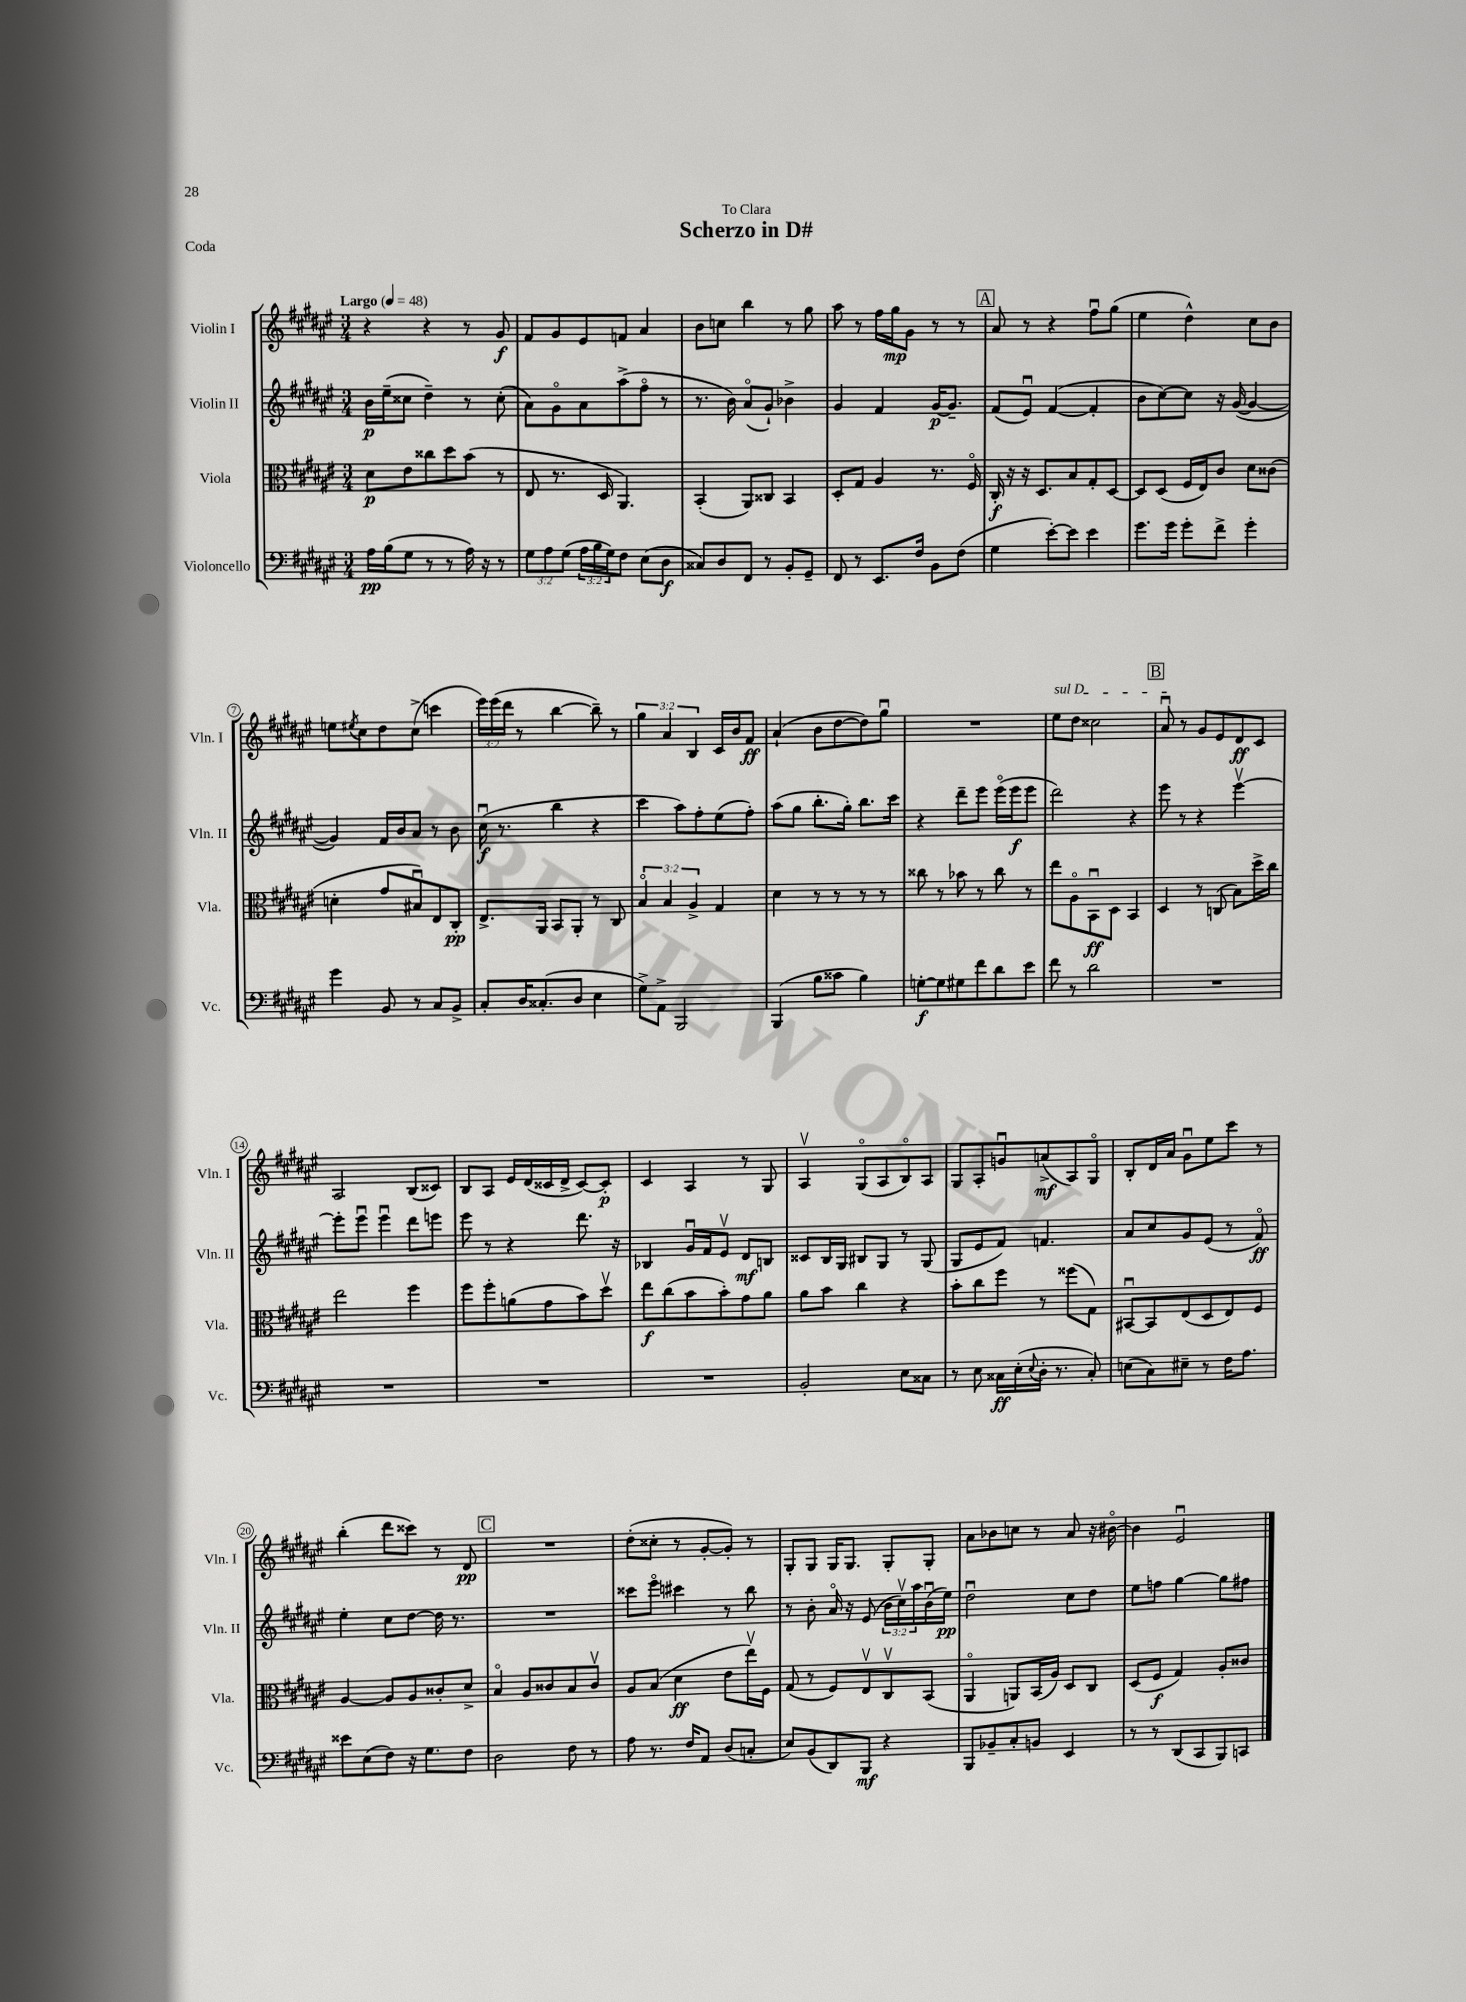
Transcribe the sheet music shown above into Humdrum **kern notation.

**kern	**kern	**kern	**kern
*staff4	*staff3	*staff2	*staff1
*clefF4	*clefC3	*clefG2	*clefG2
*k[f#c#g#d#a#e#]	*k[f#c#g#d#a#e#]	*k[f#c#g#d#a#e#]	*k[f#c#g#d#a#e#]
*M3/4	*M3/4	*M3/4	*M3/4
*MM48	*MM48	*MM48	*MM48
16A#	8d#	16b	4r
(16B	.	(16ee#~	.
8G#	8e#	8cc##	.
8r	8cc##	4dd#~)	4r
8r	8dd#	.	.
16A#)	(8b	8r	8r
16r	.	.	.
8r	8r	(8cc##'	8g#
=	=	=	=
12G#	8E#	8a#)	8f#
12A#	.	.	.
.	8.r	8g#o	8g#
(12G#	.	.	.
24A#	.	8a#	8e#
24B	.	.	.
.	16D#	.	.
24G#)	.	.	.
8F#	4.AA#)	(8aa#^	8f
(8E#	.	8ff#o	4a#
8D#	.	8r	.
=	=	=	=
8C##)	(4BB'	8.r	8b
8D#	.	.	8cc
.	.	16b)	.
8FF#	8AA#)	(8a#o	4bb
8r	8C##	8g#`)	.
8BB'	4BB	4b-^	8r
8GG#~	.	.	8gg#
=	=	=	=
8FF#	8D#'	4g#	8aa#
8r	8G#	.	8r
8.EE#	4A#	4f#	16ff#
.	.	.	16gg#
.	.	.	8g#
16F#	.	.	.
8BB	8.r	[16g#	8r
.	.	8.g#~]	.
(8F#	.	.	8r
.	16F#o	.	.
=	=	=	=
4G#	16C#'	(8f#	8a#
.	16r	.	.
.	16r	8e#u)	8r
.	8.D#	.	.
[8e#')	.	([4f#	4r
8e#]	8B	.	.
4e#	8G#'	4f#']	8ff#u
.	[8D#	.	(8gg#
=	=	=	=
8.g#	8D#]	8b	4ee#
.	(8D#	[8cc#)	.
16g#	.	.	.
8g#'	16F#	8cc#]	4dd#^^)
.	16E#)	.	.
8f#^	8c#	16r	.
.	.	([16g#	.
4g#'	8d#	4g#_	8cc#
.	(8c##	.	8b
=	=	=	=
4g#	4d'	4g#])	8ee
.	.	.	8qee#
.	.	.	8cc#
8BB	8g#	16f#	8dd#
.	.	16b	.
8r	8B#u)	8a#	(8cc#^
8C#	8E#	8r	4ccc
8BB^	8C#'	8b	.
=	=	=	=
8C#'	8.E#^	(16cc#u	24eee#)
.	.	.	(24eee#
.	.	8.r	.
.	.	.	24ddd#
16D#	.	.	8r
(8.C##'	16AA#	.	.
.	8BB	4bb	[4bb
8D#	8AA#'	.	.
4E#	8r	4r	8bb~])
.	8C#	.	8r
=	=	=	=
8G#^)	6Bo	4ccc#	6gg#
8AA#^	.	.	.
.	6B	.	6a#
2BBB	.	8aa#)	.
.	6A#^	.	6B
.	.	8ff#'	.
.	4G#	(8ee#	16c#
.	.	.	16b
.	.	8ff#')	8f#
=	=	=	=
(4BBB	4d#	(8aa#	(4a#`
.	.	8gg#	.
8B	8r	8.bb'	8b
8c##	8r	.	[8dd#
.	.	16gg#')	.
4B)	8r	8.bb	8dd#])
.	8r	.	8gg#u
.	.	16ccc#	.
=	=	=	=
[8G'	8cc##	4r	2.r
8G]	8r	.	.
8G#	8b-	8ddd#~	.
8f#	8r	8eee#	.
8d#	8cc##	(16eee#o	.
.	.	16eee#	.
8e#	8r	8eee#	.
=	=	=	=
8f#	8ee#	2ddd#)	8ee#
8r	8A#o	.	8dd#
2d#	8BBu	.	2cc##
.	8D#	.	.
.	4BB	4r	.
=	=	=	=
2.r	4D#	8eee#	8a#u
.	.	8r	8r
.	8r	4r	8g#
.	(8C	.	8e#
.	8B)	[4eee#v	8d#
.	16dd#^	.	8c#
.	16cc#	.	.
=	=	=	=
2.r	2ee#	8eee#']	2A#
.	.	8eee#u	.
.	.	4eee#u	.
.	4ff#	8ddd#	(8B
.	.	8eee	8c##)
=	=	=	=
2.r	8ff#	8eee#	8B
.	8ff#'	8r	8A#
.	(8a	4r	16e#
.	.	.	(16d#
.	8g#	.	16c##
.	.	.	16d#^
.	8b)	8.ddd#	[8c##)
.	8dd#v	.	8c##']
.	.	16r	.
=	=	=	=
2.r	8ee#	4B-	4c#
.	(8cc#	.	.
.	8b	16g#u	4A#
.	.	16f#	.
.	8b')	8e#v	.
.	8g#	8d#	8r
.	8a#	8B	8G#
=	=	=	=
2BB'	8a#	8c##	4A#v
.	8b	16B	.
.	.	16G#	.
.	4cc#	8B#	(8G#o
.	.	8G#	8A#
8E#	4r	8r	8Bo)
8C##	.	(8G#	8A#
=	=	=	=
8r	8b'	8G#	8G#
8E#	8cc#	8e#	8A#'
16C##	8ff#	8f#)	8gu
(16E#'	.	.	.
8qqE#	.	.	.
16D#'	8r	4.f	(8a^
8.r	.	.	.
.	(8ff##	.	8A#)
8C##')	8G#)	.	8G#o
=	=	=	=
(8E	[8BB#u	8a#	8B'
8C#)	8BB#]	8cc#	16d#
.	.	.	16a#
8E#~	(8E#	8g#	8g#u
8r	8D#	(8e#	8ee#
16F#	8E#)	8r	8ccc#
8.A#	.	.	.
.	8F#	8f#o)	8r
=	=	=	=
8e##	[4A#	4ee#'	(4bb'
(8E#	.	.	.
8F#)	8A#]	8cc#	8ddd#
16r	8A#	[8dd#	8ccc##)
8.G#	.	.	.
.	8c##'	16dd#]	8r
.	.	8.r	.
8F#	8d#^	.	8d#
=	=	=	=
2D#	4Bo	2.r	2.r
.	8A#	.	.
.	8c##	.	.
8F#	8B	.	.
8r	8c##v	.	.
=	=	=	=
8A#	8A#	8ccc##	(8dd#'
8.r	(8B	8eee#o	8cc##'
.	4d#	4ccc#	8r
16F#	.	.	.
8AA#	.	.	[8g#'
(8D#	8e#	8r	8g#'])
8C'	16ee#v)	8bb	8r
.	16F#	.	.
=	=	=	=
8E#)	(8G#	8r	8G#'
(8BB	8r	8b'	8G#
8DD#)	8F#)	16a#o	16G#
.	.	16r	8.G#
8BBB	8E#v	(8e#	.
4r	8C#v	24b	8G#'
.	.	24cc#v)	.
.	.	24aa#	.
.	(8BB	(16bu	8G#'
.	.	16ee#)	.
=	=	=	=
8BBB	4AA#o	2dd#u	8a#
8BB-~	.	.	8b-
8C#'	8AA)	.	8cc
8BB	(16BB	.	8r
.	16A#)	.	.
4EE#	8D#	8cc#	8a#
.	8C#	8dd#	16r
.	.	.	[16b#o
=	=	=	=
8r	(8D#	8ee#	4b#]
8r	8F#	8ff	.
(8DD#	4G#)	[4gg#	2e#u
8CC#	.	.	.
8BBB)	8A#'	8gg#]	.
8CC	8c##	8ff#	.
==	==	==	==
*-	*-	*-	*-
